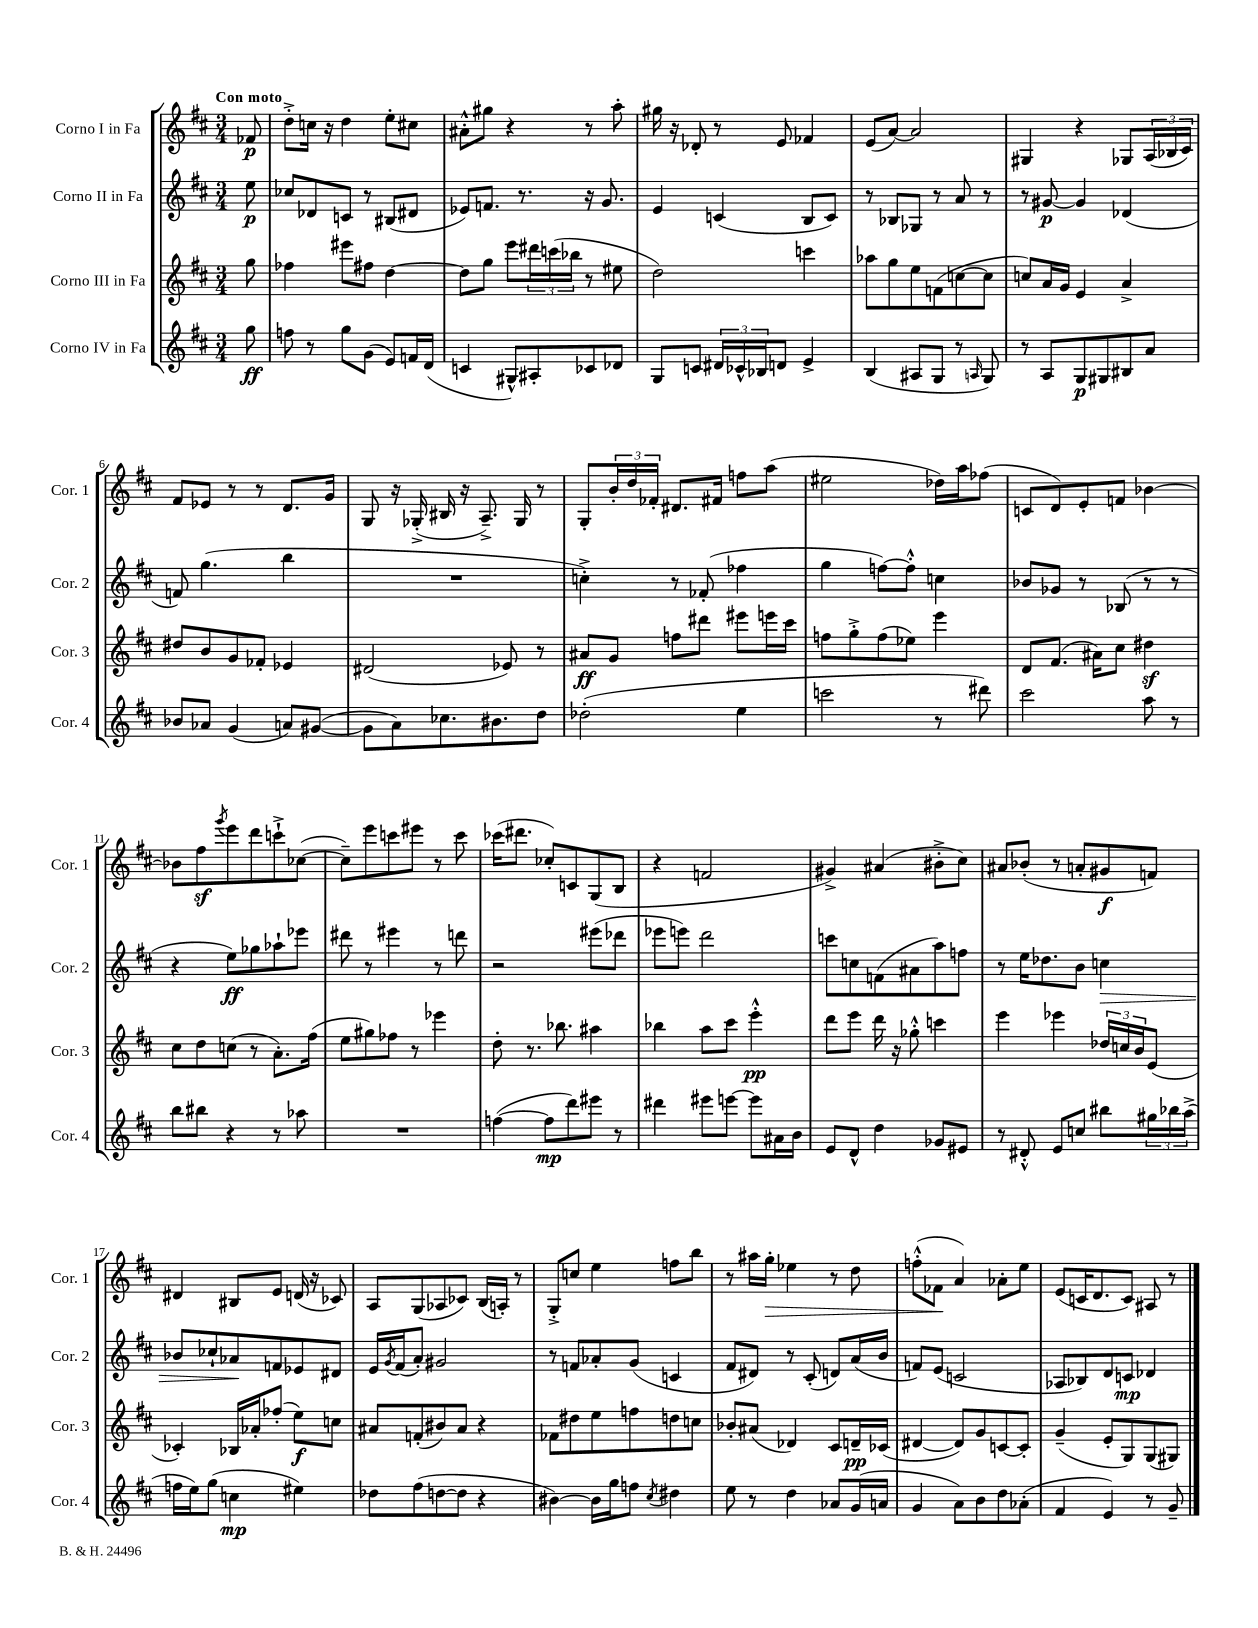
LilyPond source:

<<
\new StaffGroup <<
\new Staff = "s0" \with { instrumentName = "Corno I in Fa" shortInstrumentName = "Cor. 1" } {
    \clef treble \key d \major \numericTimeSignature \time 3/4 \partial 8 \tempo "Con moto"
    fes'8\p |
    d''8-.-> c''16 r16 d''4 e''8-. cis''8 |
    ais'8-.-^ gis''8 r4 r8 a''8-. |
    gis''16 r16 des'8-. r8 e'8 fes'4 |
    e'8( a'8~) a'2 |
    gis4 r4 ges8 \tuplet 3/2 { a16( bes16 cis'16) } |
    fis'8 ees'8 r8 r8 d'8. g'16 |
    g8 r16 ges16-.->( bis16 r16 a8.--->) ges16 r8 |
    g8-. \tuplet 3/2 { b'16-. d''16 fes'16-. } dis'8. fis'16 f''8 a''8( |
    eis''2 des''16) a''16 fes''8( |
    c'8 d'8) e'8-. f'8 bes'4~ |
    bes'8 fis''8\sf \acciaccatura { g'''8 } e'''8 d'''8 c'''8-!-> ces''8~( |
    ces''8--) e'''8 c'''8 eis'''8 r8 c'''8 |
    ces'''16( dis'''8. ces''8-.) c'8 g8( b8 |
    r4 f'2 |
    gis'4->) ais'4( bis'8-.-> cis''8) |
    ais'8 bes'8-.( r8 a'8-. gis'8\f f'8) |
    dis'4 bis8 e'8 d'16( r16 ces'8) |
    a8 g8( aes8 ces'8) b16( a16-.) r8 |
    g8-.-> c''8 e''4 f''8 b''8 |
    r8 ais''16 g''16-.\> ees''4 r8 d''8 |
    f''8-.-^( fes'8\! a'4) aes'8-. e''8 |
    e'8( c'16 d'8. c'8) ais8 r8 \bar "|." |
}
\new Staff = "s1" \with { instrumentName = "Corno II in Fa" shortInstrumentName = "Cor. 2" } {
    \clef treble \key d \major \numericTimeSignature \time 3/4 \partial 8
    e''8\p |
    ces''8 des'8 c'8 r8 bis8( dis'8 |
    ees'8) f'8. r8. r16 g'8. |
    e'4 c'4( b8 c'8) |
    r8 bes8 ges8 r8 a'8 r8 |
    r8 gis'8~\p gis'4 des'4( |
    f'8) g''4.( b''4 |
    R2. |
    c''4-.->) r8 fes'8-.( fes''4 |
    g''4 f''8~) f''8-.-^ c''4 |
    bes'8 ges'8 r8 bes8( r8 r8 |
    r4 e''8\ff) ges''8 aes''8-! ees'''8 |
    dis'''8 r8 eis'''4 r8 d'''8 |
    r2 eis'''8( des'''8 |
    ees'''8 e'''8) d'''2 |
    c'''8 c''8 f'8( ais'8 a''8) f''8 |
    r8 e''16 des''8. b'8 c''4\> |
    bes'8 ces''8-! aes'8\! f'8 ees'8 dis'8 |
    e'16 \acciaccatura { g'8 } fis'16( a'8-.) gis'2 |
    r8 f'8 aes'8-. g'8( c'4 |
    fis'8 dis'8) r8 cis'8-.( d'8) a'16( b'16 |
    f'8) e'8( c'2 |
    aes8 bes8) d'8 c'8\mp des'4 \bar "|." |
}
\new Staff = "s2" \with { instrumentName = "Corno III in Fa" shortInstrumentName = "Cor. 3" } {
    \clef treble \key d \major \numericTimeSignature \time 3/4 \partial 8
    g''8 |
    fes''4 eis'''8 fis''8 d''4~ |
    d''8 g''8 e'''8 \tuplet 3/2 { dis'''16 c'''16( bes''16 } r8 eis''8 |
    d''2) c'''4 |
    aes''8 g''8 e''8 f'8( c''8~ c''8 |
    c''8) a'16 g'16 e'4 a'4-> |
    dis''8 b'8 g'8 fes'8-. ees'4 |
    dis'2( ees'8) r8 |
    ais'8\ff g'8 f''8 dis'''8 eis'''8 e'''16 cis'''16 |
    f''8 g''8-.-> f''8( ees''8) e'''4 |
    d'8 fis'8.( ais'16) cis''8 dis''4\sf |
    cis''8 d''8 c''8( r8 a'8.-.) fis''16( |
    e''8 gis''8) fes''8 r8 ees'''4 |
    d''8-. r8. bes''8. ais''4 |
    bes''4 a''8 cis'''8 e'''4-.-^\pp |
    d'''8 e'''8 d'''16 r16 ges''8-.-^ c'''4 |
    e'''4 ees'''4 \tuplet 3/2 { des''16 c''16 b'16 } e'8( |
    ces'4-.) bes16 aes'16-. fes''8-.( e''8\f) c''8 |
    ais'8 f'8-.( bis'8) ais'8 r4 |
    fes'8 dis''8 e''8 f''8 d''8 c''8 |
    bes'8-. ais'8( des'4) cis'8 d'16--\pp ces'16( |
    dis'4~ dis'8) g'8 c'8~ c'8-. |
    g'4--( e'8-. g8) g8( gis8) \bar "|." |
}
\new Staff = "s3" \with { instrumentName = "Corno IV in Fa" shortInstrumentName = "Cor. 4" } {
    \clef treble \key d \major \numericTimeSignature \time 3/4 \partial 8
    g''8\ff |
    f''8 r8 g''8 g'8( e'8) f'16 d'16( |
    c'4 gis8-^) ais8-. ces'8 des'8 |
    g8 c'8 \tuplet 3/2 { dis'16 ces'16-^ bes16 } d'8 e'4-> |
    b4( ais8 g8 r8 \grace { a16 } g8) |
    r8 a8 g8\p gis8 bis8 a'8 |
    bes'8 aes'8 g'4( a'8) gis'8~( |
    gis'8 a'8) ces''8. bis'8. d''8 |
    des''2-.( e''4 |
    c'''2 r8 dis'''8) |
    cis'''2 a''8 r8 |
    b''8 bis''8 r4 r8 aes''8 |
    R2. |
    f''4~( f''8\mp d'''8) eis'''8 r8 |
    dis'''4 eis'''8 e'''8~ e'''8 ais'16 b'16 |
    e'8 d'8-^ d''4 ges'8 eis'8 |
    r8 dis'8-.-^ e'8 c''8 bis''8 \tuplet 3/2 { gis''16 bes''16 a''16->( } |
    f''16 e''16) g''8( c''4\mp eis''4) |
    des''8 fis''8( d''8~ d''8 r4 |
    bis'4~) bis'16 g''16 f''8 \acciaccatura { cis''8 } dis''4 |
    e''8 r8 d''4 aes'8 g'16( a'16 |
    g'4 a'8) b'8 d''8 aes'8-.( |
    fis'4 e'4) r8 g'8-- \bar "|." |
}
>>
>>
